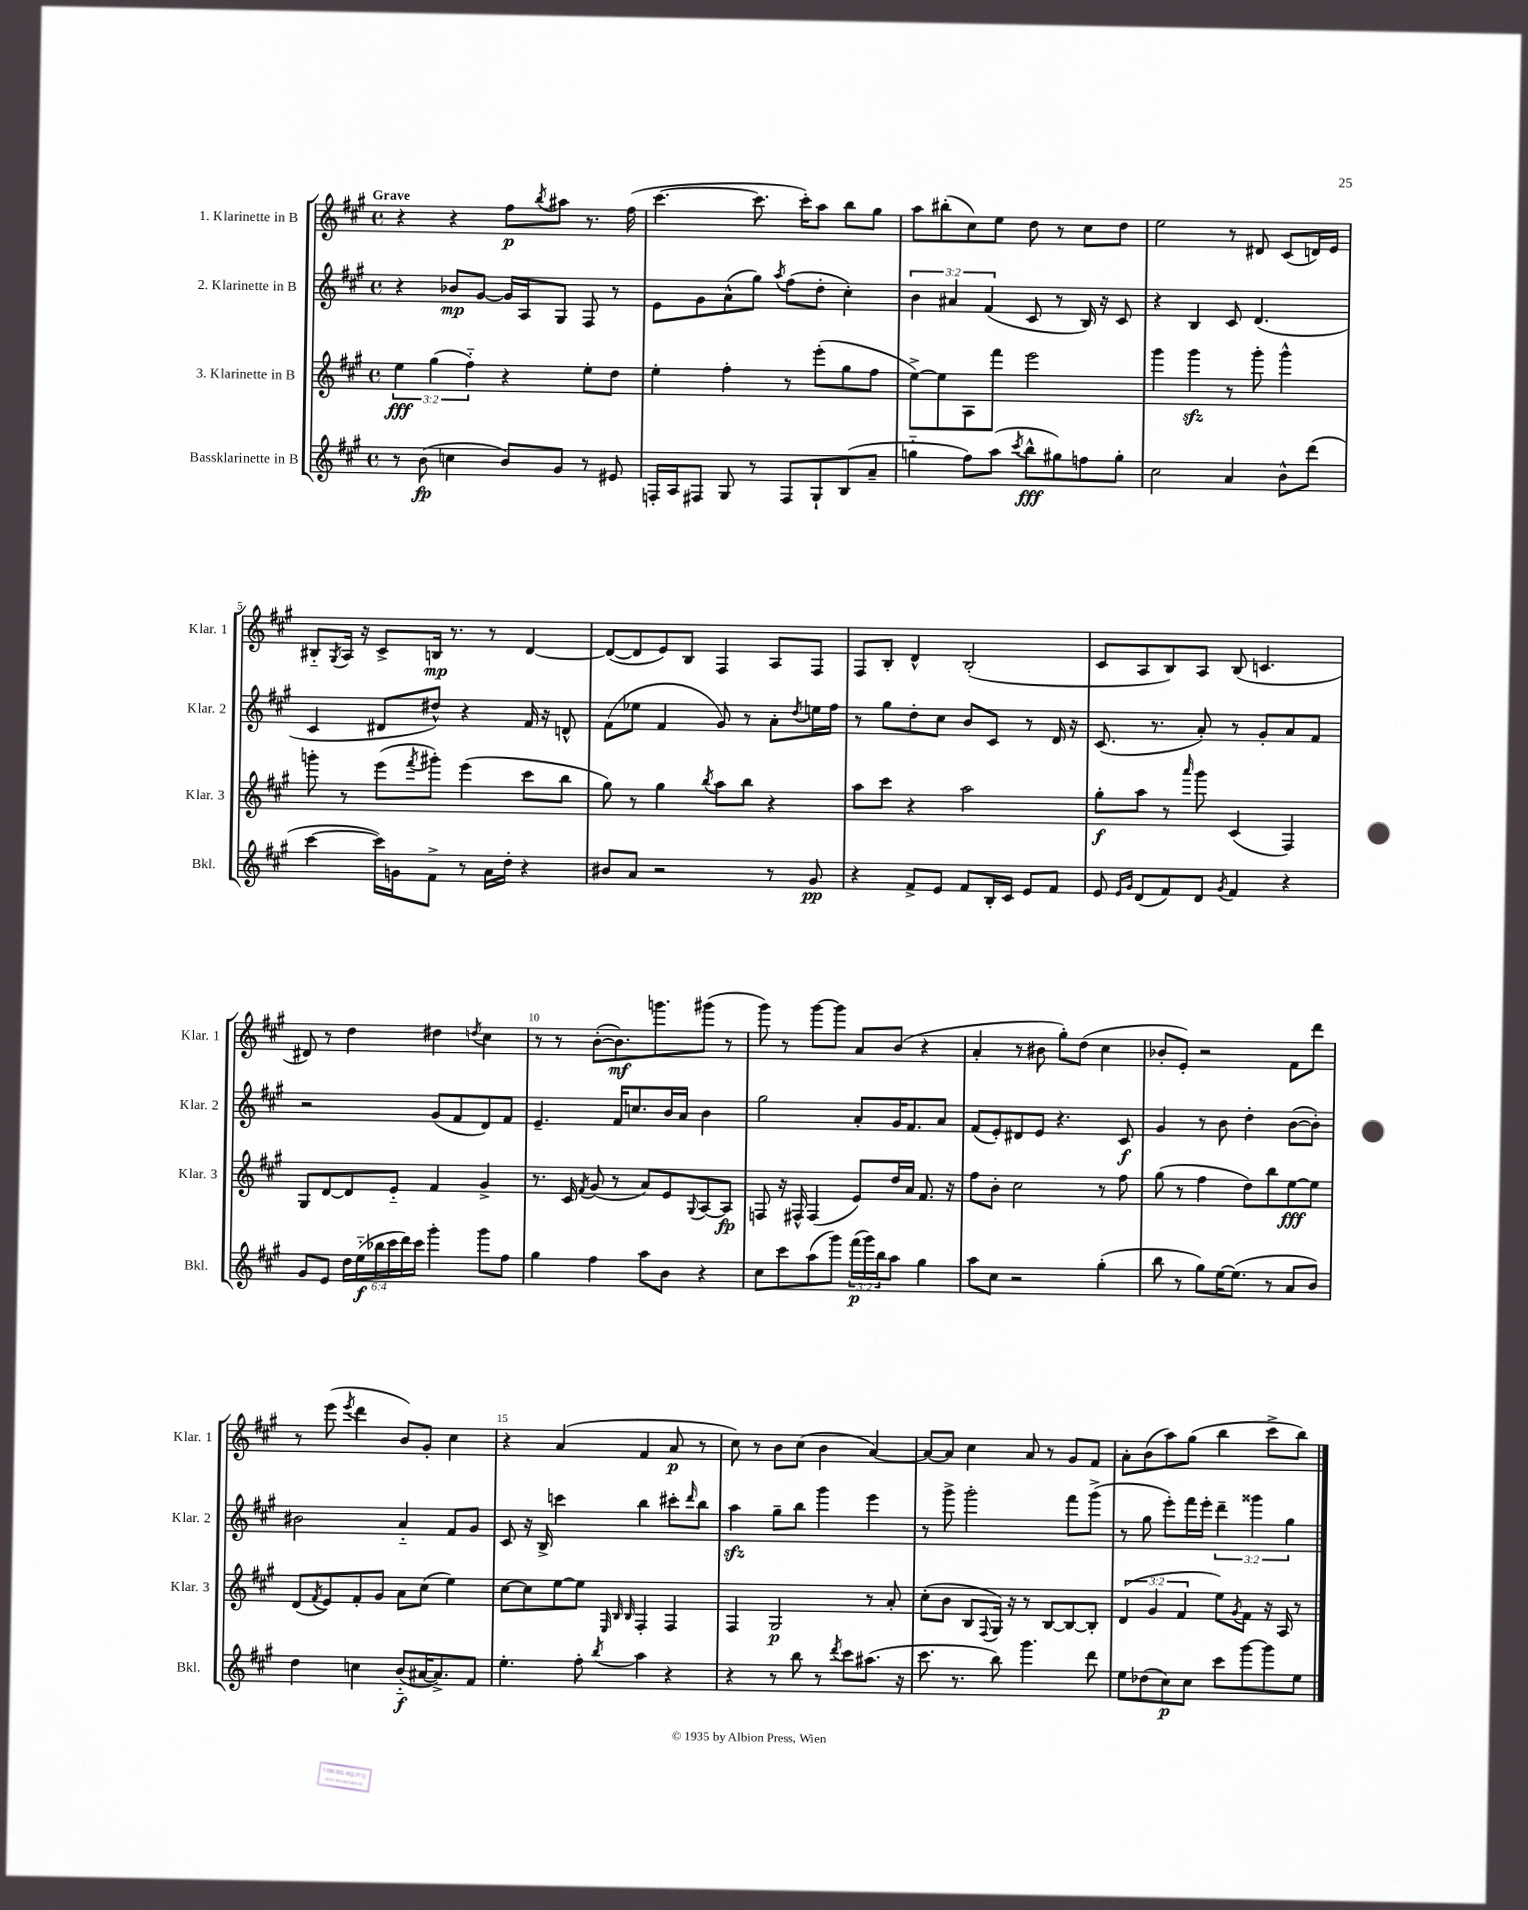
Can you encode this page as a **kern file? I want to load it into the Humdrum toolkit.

**kern	**kern	**kern	**kern
*staff4	*staff3	*staff2	*staff1
*clefG2	*clefG2	*clefG2	*clefG2
*k[f#c#g#]	*k[f#c#g#]	*k[f#c#g#]	*k[f#c#g#]
*M4/4	*M4/4	*M4/4	*M4/4
*met(c)	*met(c)	*met(c)	*met(c)
8r	6ee	4r	4r
(8b	.	.	.
.	(6gg#	.	.
4cc	.	8b-	4r
.	6ff#'~)	.	.
.	.	[8g#	.
8b)	4r	16g#]	8ff#
.	.	16A	.
.	.	.	8qbb
8g#	.	8G#	8aa#
8r	8ee'	8F#	8.r
8e#	8dd	8r	.
.	.	.	(16ff#
=	=	=	=
16F'	4ee'	8e	[4.ccc#
16A	.	.	.
8F#	.	8g#	.
8G#	4ff#'	(8a^^	.
8r	.	8gg#)	8.ccc#]
.	.	8qaa	.
8F#	8r	(8ff#	.
.	.	.	16ccc#')
8G#`	(8eee'	8dd'	8aa
(8B	8gg#	4cc#')	8bb
8a~	8ff#	.	8gg#
=	=	=	=
4gg'~	[8ee^)	6b	8aa
.	8ee]	.	(8bb#'
.	.	6a#	.
8ff#)	8A	.	8cc#)
.	.	(6f#	.
(8aa	8fff#	.	8ee
8qccc#	.	.	.
8bb^^	2eee	8c#	8dd
8gg#)	.	8r	8r
8ff	.	16B)	8cc#
.	.	16r	.
8gg#'	.	8c#	8dd
=	=	=	=
2cc#	4ggg#	4r	2ee
.	4ggg#	4B	.
4a	8r	8c#	8r
.	8ggg#'	(4.d	8d#
8b^^	4ggg#^^	.	(8c#
(8ddd	.	.	16d)
.	.	.	16e
=	=	=	=
[4ccc#	8ggg'	4c#	8B#'~
.	.	.	8qG#
.	8r	.	16A
.	.	.	16r
16ccc#])	(8eee	8d#	8c#^
16g	.	.	.
.	8qfff#	.	.
8f#^	8ggg#')	8dd#^^)	16B
.	.	.	8.r
8r	(4eee	4r	.
16a	.	.	8r
16dd'	.	.	.
4r	8ccc#	16f#	[4d
.	.	16r	.
.	8bb	8d^^	.
=	=	=	=
8b#	8gg#)	(8f#	(8d_
8a	8r	8ee-	8d]
2r	4gg#	4f#	8e)
.	.	.	8B
.	8qbb	.	.
.	8aa	8g#)	4F#
.	8bb	8r	.
8r	4r	8a'	8A
.	.	8qdd	.
8g#	.	16ee	8F#
.	.	16ff#	.
=	=	=	=
4r	8aa	8r	8F#
.	8ccc#	8gg#	8B'
8f#^	4r	8dd'	4d^^
8e	.	8cc#	.
8f#	2aa	8b	(2B'
16B'	.	8c#	.
16c#	.	.	.
8e	.	8r	.
8f#	.	16d	.
.	.	16r	.
=	=	=	=
8e	8gg#'	(8.c#	8c#
16qqe	.	.	.
16qqg#	.	.	.
(8d	8aa	.	8A
.	.	8.r	.
8f#)	8r	.	8B)
.	16qqaaa	.	.
8d	8ggg#	8a')	8A
8qg#	.	.	.
4f#	(4c#	8r	(8B
.	.	8g#'	4.c
4r	4F#)	8a	.
.	.	8f#	.
=	=	=	=
8g#	8G#	2r	8d#)
8e	[8d	.	8r
24dd	8d]	.	4dd
(24ee'~	.	.	.
24bb-	.	.	.
24ccc#	8e'~	.	.
24ddd)	.	.	.
24ccc#	.	.	.
4ggg#'	4f#	(8g#	4dd#
.	.	8f#	.
.	.	.	8qdd
8ggg#	4g#^	8d)	4cc#
8ff#	.	8f#	.
=	=	=	=
4gg#	8.r	4.e~	8r
.	.	.	8r
.	16c#	.	.
.	8qf#	.	.
4ff#	(8g#	.	([8b'
.	8r	16f#	8.b])
.	.	8.cc	.
8aa	8a)	.	.
.	.	.	8.ggg
8b	8e	16b	.
.	.	16a	.
.	8qqG#	.	.
4r	[8A	4b	(8ggg#
.	8A]	.	8r
=	=	=	=
8cc#	8F	2gg#	8ggg#)
8ccc#	16r	.	8r
.	16F#^^	.	.
(8aa	(4F#	.	[8ggg#
8ggg#)	.	.	8ggg#]
(24fff#	8e)	8a'	8a
24ggg#)	.	.	.
24bb	.	.	.
8aa	16dd	16g#	(8b
.	16a	8.f#	.
4gg#	8.f#	.	4r
.	.	8a	.
.	16r	.	.
=	=	=	=
8aa	8ff#	(8f#	4a'
8cc#	8b'	8e')	.
2r	2cc#	8d#	8r
.	.	8e	8b#
.	.	4.r	8gg#')
.	.	.	(8dd
(4gg#'	8r	.	4cc#
.	8ff#	8c#	.
=	=	=	=
8bb	(8gg#	4g#	8b-'
8r	8r	.	8e')
8gg#)	4ff#	8r	2r
[16ee	.	8b	.
(8.ee]	.	.	.
.	8dd)	4dd'	.
8r	8bb	.	.
8a	[8ee	([8b	8f#
8b)	8ee]	8b'])	8ddd
=	=	=	=
4dd	(8d	2b#	8r
.	8qf#	.	.
.	8e)	.	(8eee
.	.	.	8qeee
4cc	8f#'	.	4ddd
.	8g#	.	.
(8b'~	8a	4a'~	8b)
[16a#	(8cc#	.	8g#'
8.a#^])	.	.	.
.	4ee)	8f#	4cc#
8f#	.	8g#	.
=	=	=	=
4.ee'	[8cc#	8c#	4r
.	8cc#]	16r	.
.	.	16B^	.
.	[8ee	4ccc	(4a
8ff#'	8ee]	.	.
.	32qqE	.	.
.	32qqB	.	.
8qbb	32qqB	.	.
4aa	4F#'	4bb	4f#
4r	4F#	8ccc#'	8a
.	.	16qqddd	.
.	.	8bb	8r
=	=	=	=
4r	4F#	4aa	8cc#)
.	.	.	8r
8r	2G#	8gg#~	8b
8bb	.	8bb	(8cc#
8r	.	4ggg#	4b
8qddd	.	.	.
8ccc#	.	.	.
(8.aa#	8r	4eee	[4a)
.	8a'	.	.
16r	.	.	.
=	=	=	=
8.ccc#	(8cc#'	8r	8a_
.	8b	8ggg#^	8a]
8.r	.	.	.
.	8B	2ggg#'	4cc#
.	8qqF#	.	.
8bb)	16G#)	.	.
.	16r	.	.
4.ggg#	8r	.	8a
.	[8B	.	8r
.	8B_	8fff#	8g#
8ddd	8B']	(8ggg#^	8f#
=	=	=	=
8ee	(6d	8r	8a'
(8dd-	.	8gg#	(8b
.	6g#	.	.
8cc#)	.	8eee')	8aa)
.	6f#	.	.
8cc#	.	16fff#	(8gg#
.	.	16eee'	.
8ccc#	8ee)	6ddd~	4bb
.	8qg#	.	.
[8ggg#	8f#	.	.
.	.	6ggg##	.
8ggg#]	16r	.	8ccc#^
.	16A	.	.
.	.	6gg#	.
8ee	8r	.	8bb)
==	==	==	==
*-	*-	*-	*-
